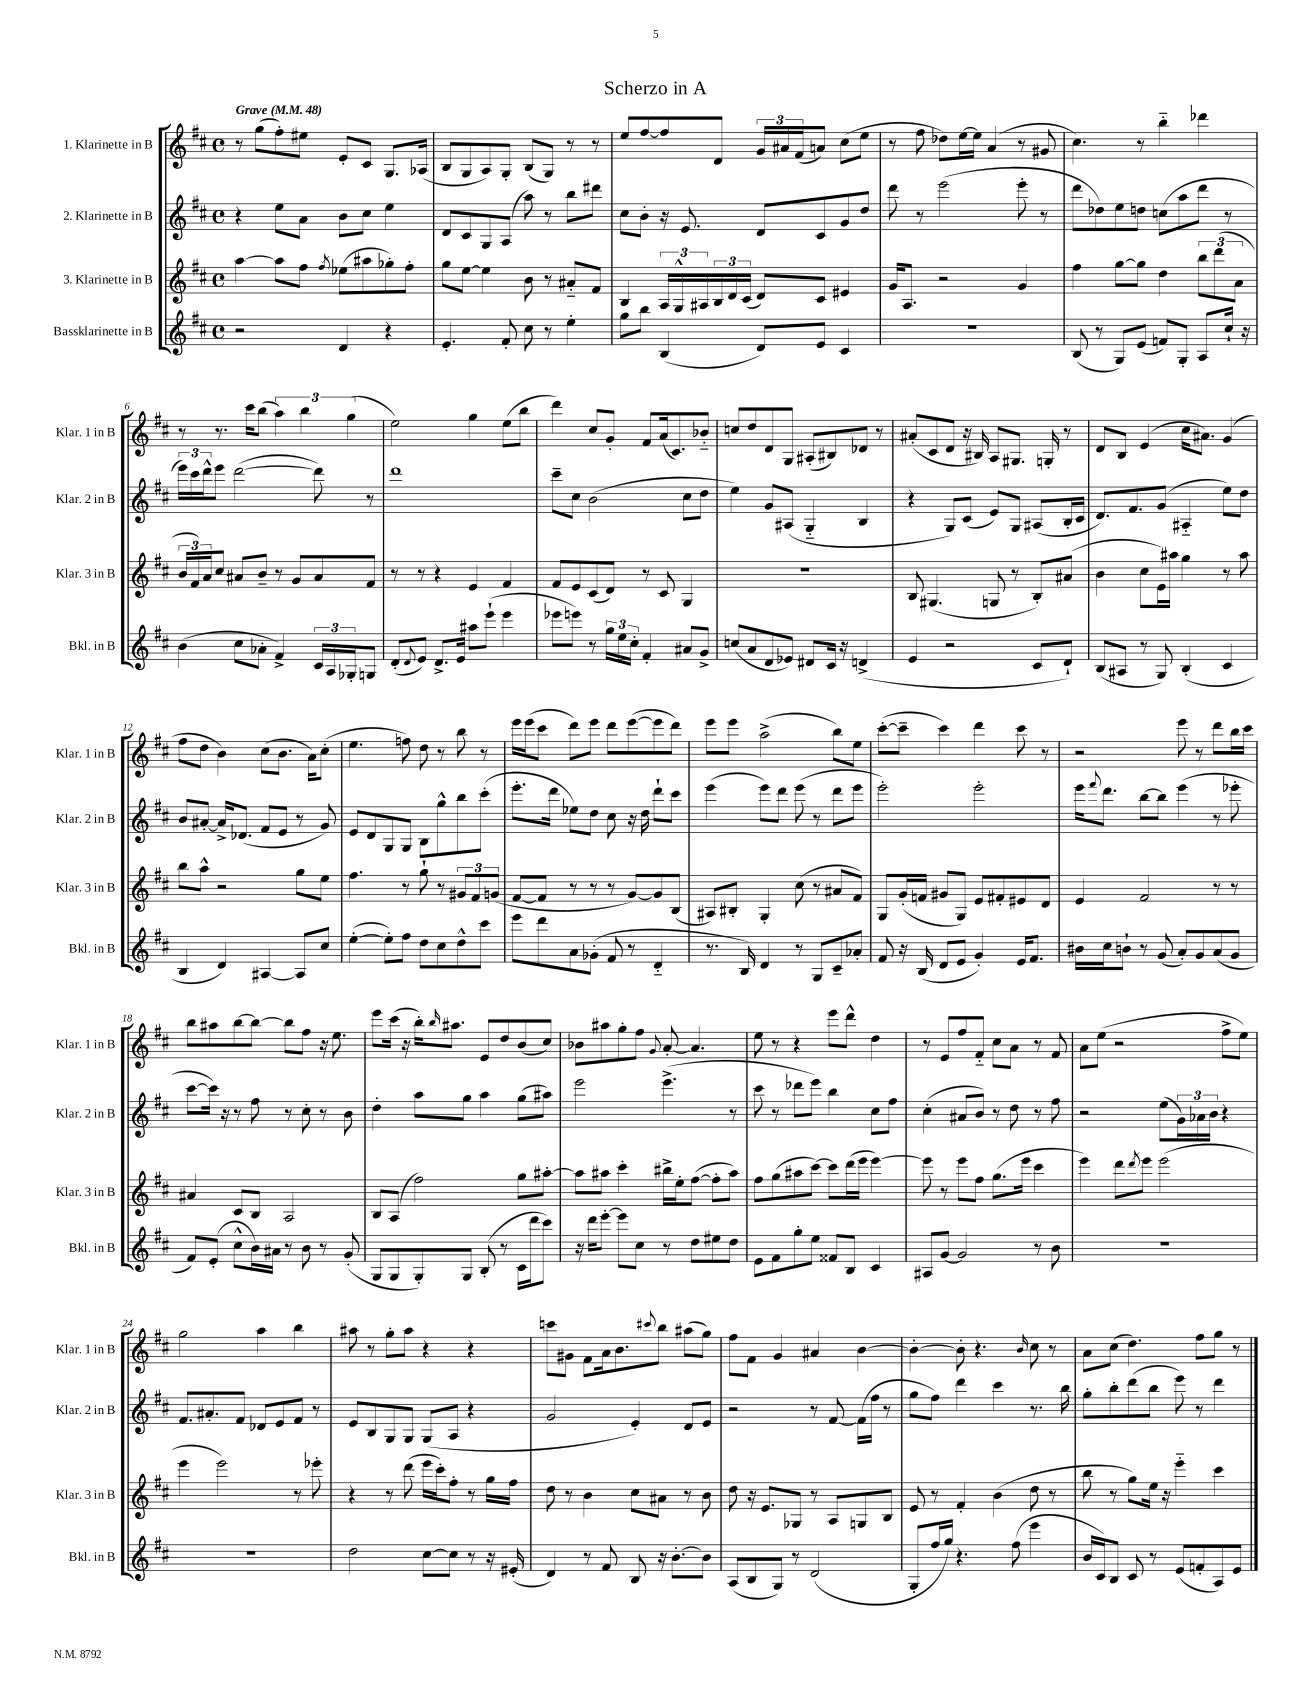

**kern	**kern	**kern	**kern
*staff4	*staff3	*staff2	*staff1
*clefG2	*clefG2	*clefG2	*clefG2
*k[f#c#]	*k[f#c#]	*k[f#c#]	*k[f#c#]
*M4/4	*M4/4	*M4/4	*M4/4
*met(c)	*met(c)	*met(c)	*met(c)
*MM48	*MM48	*MM48	*MM48
2r	[4aa	4r	8r
.	.	.	(8gg
.	8aa]	8ee	8ff#')
.	8ff#	8a	8ee#
.	8qff#	.	.
4d	(8ee-	8b	8e'
.	8aa#	8cc#	8c#
4r	8gg-')	4ee	8.G
.	8ff#'	.	.
.	.	.	(16A-
=	=	=	=
4.e'	8gg	8d	8B
.	[8ee	8c#	8G
.	4ee]	8G	8A)
8f#'	.	(8A	8G'
8cc#	8b	8aa)	(8B
8r	8r	8r	8G)
4ee'	8a#'~	8bb	8r
.	8f#	8ddd#	8r
=	=	=	=
8gg	4B	8cc#	8ee
8bb	.	8b'	[8ff#
(4B	24A	16r	8ff#]
.	24G^^	.	.
.	.	8.e	.
.	24A#	.	.
.	24B	.	8d
.	24d	.	.
.	(24c#	.	.
8d)	8d)	8d	24g
.	.	.	24a#
.	.	.	(24f#
8e	8c#	8c#	8a)
4c#	4e#	8g	(8cc#
.	.	8dd	8ee
=	=	=	=
1r	16g	8ddd	8r
.	8.A	.	.
.	.	8r	8ff#
.	2r	(2eee	8dd-)
.	.	.	[16ee
.	.	.	16ee]
.	.	.	(4a
.	4g	8eee'	8r
.	.	8r	8g#
=	=	=	=
(8B	4ff#	8ddd	4.cc#)
8r	.	8dd-)	.
8G)	[8gg	8ee	.
(8e	8gg]	8dd	8r
8f)	4dd	(8cc	4bb'~
8G'	.	8aa	.
8A	12bb	8ddd	4ddd-
.	(12ddd	.	.
16cc#`	.	8r	.
.	12a	.	.
16r	.	.	.
=	=	=	=
(4b	24b	24eee)	8r
.	24f#)	24ccc#	.
.	24a	24ddd^^	.
.	8cc#	8eee	8.r
8cc#	8a#	([2ddd	.
.	.	.	16ccc#
8a-'	8b~	.	(8bb
4f#^)	8r	.	6aa)
.	8g	.	.
.	.	.	6bb
24c#	8a#	8ddd])	.
24A	.	.	.
24G-'	.	.	(6gg
8G	8f#	8r	.
=	=	=	=
(8d'	8r	1ddd	2ee)
8qqd	.	.	.
8e)	8r	.	.
8.d^	4r	.	.
16e	.	.	.
8aa#	4e	.	4gg
(8eee`	.	.	.
4eee	4f#	.	(8ee
.	.	.	8bb
=	=	=	=
8eee-	8f#	8ccc#~	4ddd)
8eee)	8e	8cc#	.
8r	(8c#	(2b	8cc#
24gg	8d)	.	8g'
24ee	.	.	.
24cc#'	.	.	.
4f#'	8r	.	8f#
.	8c#	.	(16a
.	.	.	8.c#)
8a#	4G	8cc#	.
8g^	.	8dd	8b-'~
=	=	=	=
(8cc	1r	4ee)	8cc
8a	.	.	8dd
8d	.	8g	8d
8e-)	.	(8A#	8G
8d#	.	4G'~	(8A#'
16c#	.	.	8B#)
16r	.	.	.
(4d^	.	4B	8d-
.	.	.	8r
=	=	=	=
4e	8B	4r	(8a#'
.	(4.G#	.	8c#
2r	.	8G)	8d
.	.	(8c#	16r
.	.	.	16B#)
.	8G	8e)	8A
.	8r	8G	8.G#
8c#	8B')	(8A#	.
.	.	.	16G'
8d`)	(8a#	16B'	8r
.	.	16c#	.
=	=	=	=
(8B	4b	8.d)	8d
8A#	.	.	8B
.	.	8.f#	.
8r	8cc#	.	(4e
8G)	16e)	(8g	.
.	16aa#	.	.
(4B'	4gg	4A#'~	16cc#
.	.	.	8.a#)
4c#	8r	8ee)	(4g
.	8aa#	8dd	.
=	=	=	=
4B	8bb	8b	8ff#
.	8aa^^	[8a#'	8dd
4d)	2r	16a#^]	4b)
.	.	(8.d-	.
[4A#	.	8f#	(8cc#
.	.	8e	8.b
8A#]	8gg	8r	.
.	.	.	16a)
8cc#	8ee	8g)	(8cc#'
=	=	=	=
([4ee'	4.ff#	8e	4.ee
.	.	8d	.
8ee'])	.	8G	.
8ff#	8r	8G	8ff)
8dd	8gg`	8B	8dd
8cc#	8r	8gg^^	8r
8dd^^	12g#	8bb	8bb
.	12f#	.	.
8ccc#	.	(8ccc#'	8r
.	(12g	.	.
=	=	=	=
8eee	[8f#	8.eee'	16eee
.	.	.	(16eee
8ddd	8f#]	.	8ccc#
.	.	16ddd	.
8a	8r	8ee-)	8ddd)
(8g-'	8r	8dd	8eee
8f#	8r	8cc#	8ddd
8r	[8g)	16r	([8eee
.	.	16dd	.
4d'~	8g]	8ddd`	8eee]
.	(8B	8ccc#	8ddd)
=	=	=	=
8.r	8A#)	(4eee	8eee
.	8B#'	.	8eee
16B)	.	.	.
4d	4G'	8eee)	(2aa^
.	.	8ddd	.
8r	(8cc#	(8eee	.
8G	8r	8r	.
8c#~	8a#	8ddd	8bb)
8a-'	8f#)	8eee	8ee
=	=	=	=
8f#	8G	2eee')	([8ccc#'
16r	(16g'	.	8ccc#~]
(16B	16f	.	.
8d	8g#	.	4ccc#)
8e	8G)	.	.
4g')	8e	2eee'	4ddd
.	8f#'	.	.
16e	8e#	.	8ccc#
8.f#	.	.	.
.	8d	.	8r
=	=	=	=
16b#	4e	16eee	2r
.	.	8qqfff#	.
16cc#	.	8.ddd	.
8b`	.	.	.
8r	2f#	[8bb	.
(8g	.	8bb]	.
8a')	.	(4eee	8eee
8g	.	.	8r
(8a	8r	8r	8ddd
8g	8r	8eee-'	16bb
.	.	.	16ccc#
=	=	=	=
8f#)	4a#	[8ccc#	8bb
(8e'	.	16ccc#])	8aa#
.	.	16r	.
8cc#^^	8c#	8r	[8bb
16b)	8B	8ff#	8bb_
16a#	.	.	.
8r	2A	8r	8bb]
8b	.	8cc#'	8ff#
8r	.	8r	16r
.	.	.	8.ee
(8g'	.	8b	.
=	=	=	=
8G	8B	4dd'	8eee
8G	(8A	.	(16ccc#
.	.	.	16r
8G')	2ff#)	8aa	16bb')
.	.	.	16qqbb
.	.	.	8.aa#
8G	.	8gg	.
(8B'	.	4aa	8e
8r	.	.	8dd
16c#	8gg	(8gg	(8b
16ddd	.	.	.
8ccc#)	[8aa#'	8aa#)	8cc#)
=	=	=	=
16r	8aa#]	2eee	8b-
16ddd	.	.	.
[8eee'	8aa#	.	8aa#
8eee]	4ccc#'	.	8gg'
8cc#	.	.	8ff#
.	.	.	8qqg
8r	16bb#^	(4.eee^	[8a'
.	16ee'	.	.
8dd	([8ff#	.	4.a]
8ee#	8ff#']	.	.
8dd	8aa#)	8r	.
=	=	=	=
8e	8ff#	8ccc#	8ee
8f#	(8gg	8r	8r
8gg'	8aa#	8ddd-	4r
8ee	[8ccc#)	8eee)	.
8f##	8ccc#]	4bb	8eee
8B	(16ddd	.	8ddd^^
.	16eee	.	.
4c#	[4eee)	8cc#	4dd
.	.	8ff#	.
=	=	=	=
8A#	8eee]	(4cc#'	8r
[8g	8r	.	8e
2g]	8eee	8a#	8ff#
.	8ff#	8b)	8f#'~
.	(8.gg	8r	8cc#
.	.	8dd	8a
.	16eee	.	.
8r	4ccc#	8r	8r
8b	.	8ff#	8f#
=	=	=	=
1r	4eee)	2r	8a
.	.	.	(8ee
.	8ddd	.	2r
.	8qddd	.	.
.	8eee	.	.
.	(2eee	(8ee	.
.	.	24g)	.
.	.	24a-	.
.	.	24b	.
.	.	4r	8ff#^
.	.	.	8ee)
=	=	=	=
1r	4eee	8.f#	2gg
.	.	8.a#'	.
.	2eee)	.	.
.	.	8f#	.
.	.	8d-	4aa
.	.	8e	.
.	8r	8f#	4bb
.	8eee-'	8r	.
=	=	=	=
2dd	4r	8e	8aa#
.	.	8B	8r
.	8r	8G	8gg'
.	(8ddd	8G	8aa#
[8cc#	16eee	(8G	4r
.	16ccc#')	.	.
8cc#]	8ff#'	8A	.
8r	8r	4r	4r
16r	16gg	.	.
(16e#'	16ff#	.	.
=	=	=	=
4d)	8dd	2g	8ccc
.	8r	.	8g#
8r	4b	.	8f#
8f#	.	.	16a
.	.	.	8.b
8B	8cc#	4e')	.
.	.	.	8qqccc#
16r	8a#	.	8bb
[8.b'	.	.	.
.	8r	8d	(8aa#
8b]	8b	8e	8gg)
=	=	=	=
(8A	8dd	2r	8ff#
8B	16r	.	8f#
.	8.e	.	.
8G)	.	.	4g
8r	8G-	.	.
(2d	8r	8r	4a#
.	8A	[8f#	.
.	8G	(16f#]	[4b
.	.	16ff#	.
.	8B	8r	.
=	=	=	=
8G'	8e	8gg	4b'_
16ff#	8r	8ff#)	.
16gg)	.	.	.
4.r	4f#'	4ddd	8b']
.	.	.	4.r
.	(4b	4ccc#	.
(8ff#	.	.	.
.	.	.	16qqb
4eee	8dd	8.r	8cc#
.	8r	.	8r
.	.	16bb	.
=	=	=	=
16b	8bb	8gg'	8a
16c#)	.	.	.
8B	8r	8bb'	(8cc#
8c#	8gg)	(8ddd	4.dd)
8r	16ee	8bb	.
.	16r	.	.
(8e	4eee'~	8eee)	.
8f'	.	8r	8ff#
8A)	4ccc#	4ddd	8gg
8e	.	.	8r
==	==	==	==
*-	*-	*-	*-
